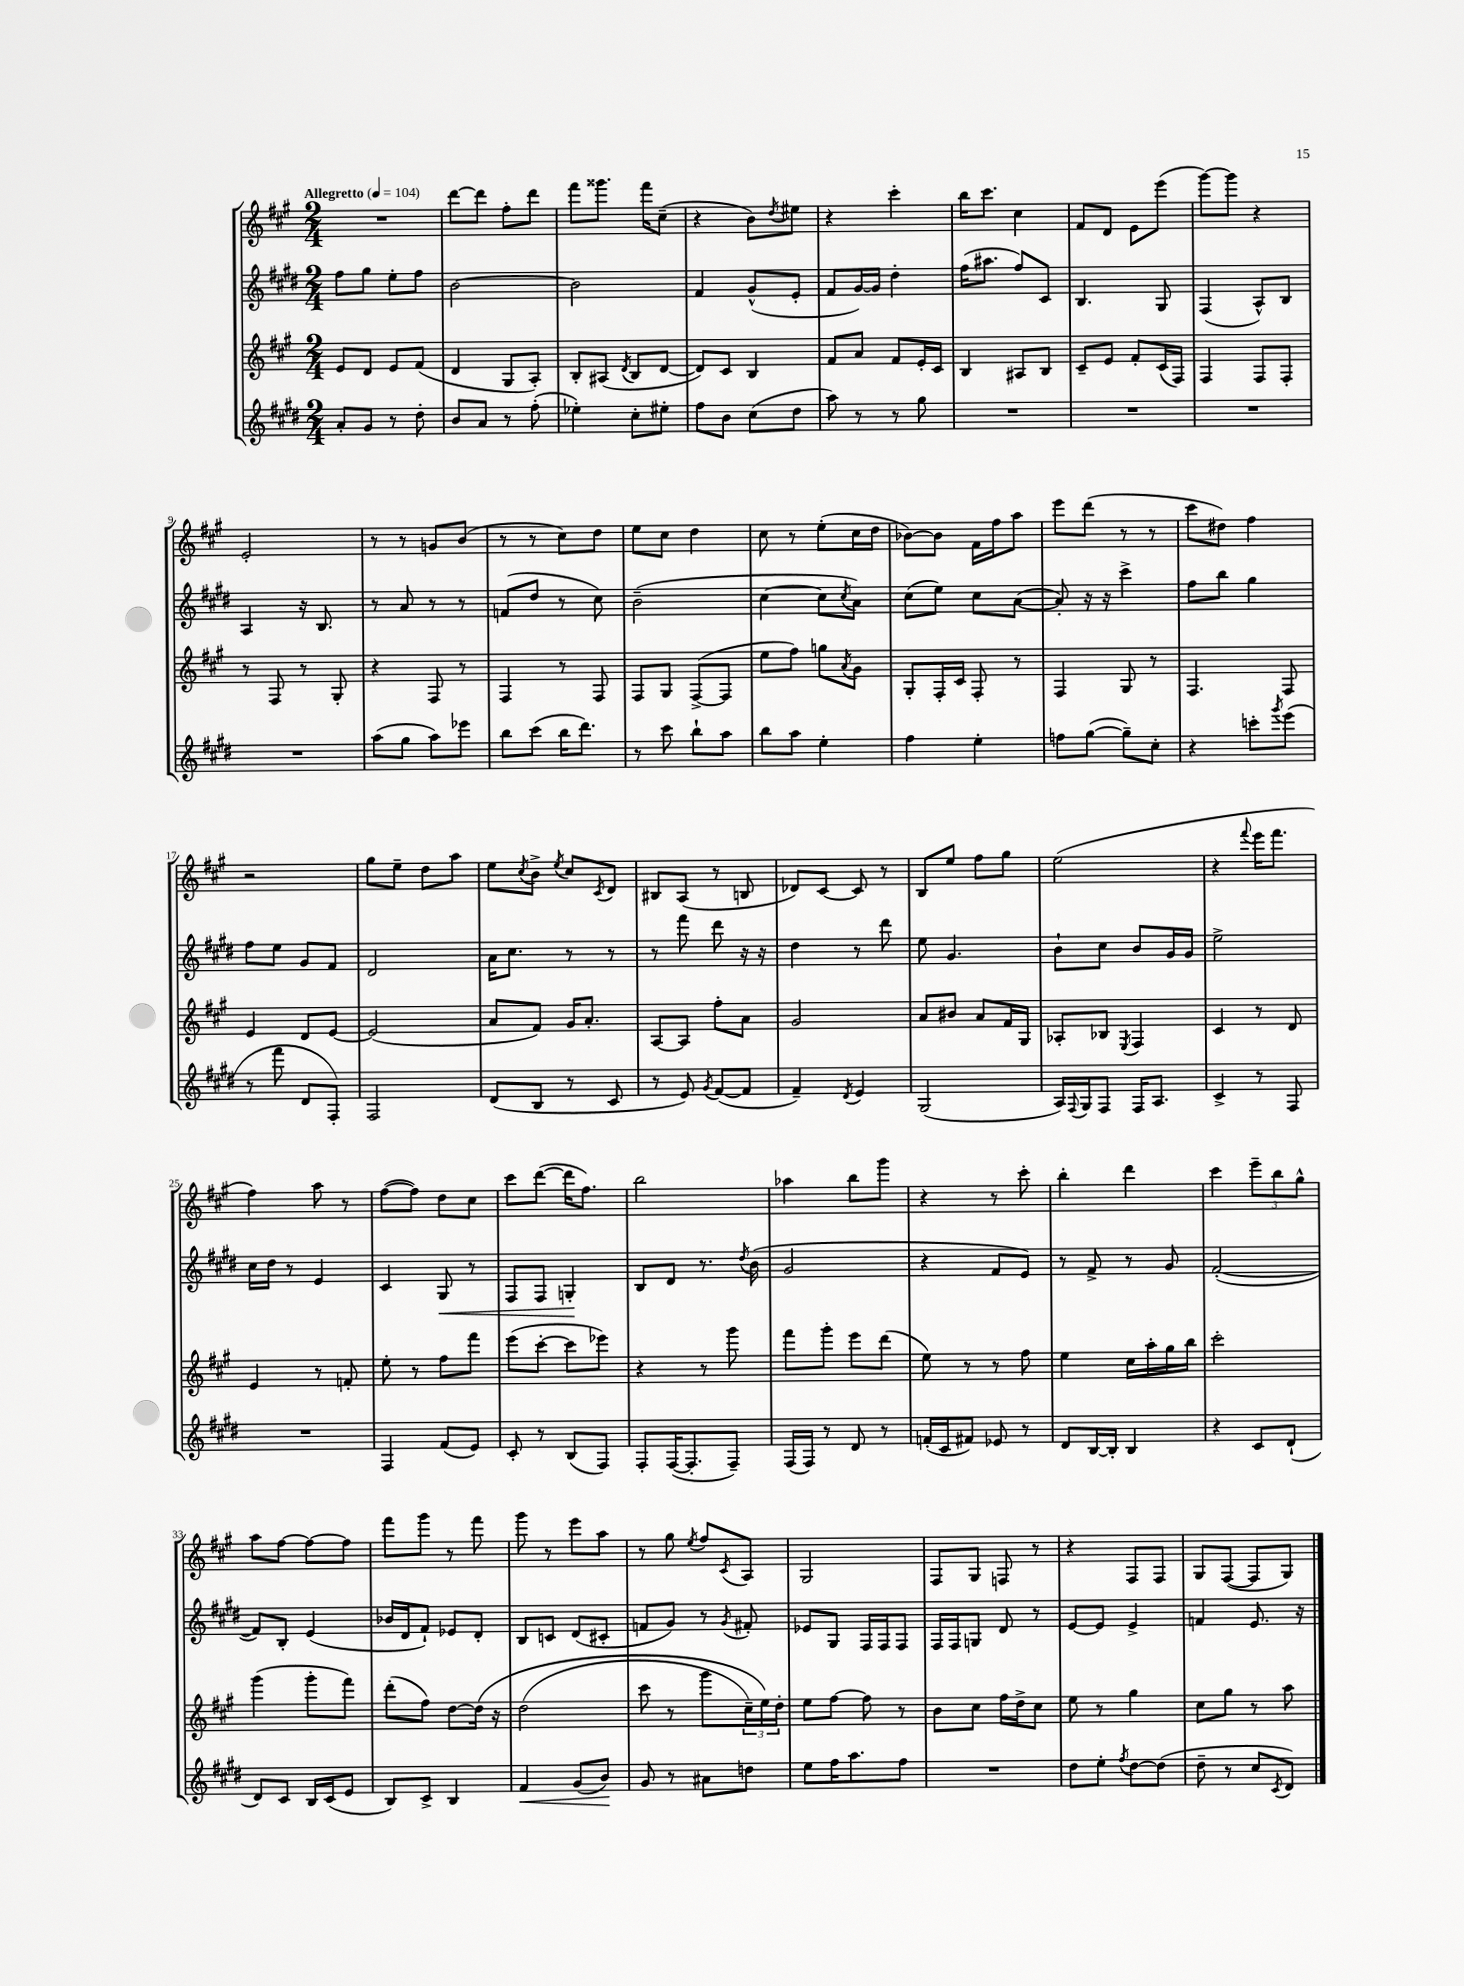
<<
\new StaffGroup <<
\new Staff = "s0" {
    \clef treble \key a \major \numericTimeSignature \time 2/4 \tempo "Allegretto" 4 = 104
    R2 |
    d'''8~ d'''8 fis''8-. d'''8 |
    fis'''8 gisis'''8. fis'''16 cis''8--( |
    r4 b'8) \acciaccatura { d''8 } eis''8 |
    r4 cis'''4-. |
    b''16 cis'''8. cis''4 |
    fis'8 d'8 e'8 e'''8( |
    gis'''8~) gis'''8 r4 |
    e'2-. |
    r8 r8 g'8 b'8( |
    r8 r8 cis''8) d''8 |
    e''8 cis''8 d''4 |
    cis''8 r8 e''8-.( cis''16 d''16 |
    bes'8~) bes'8 fis'16 fis''16 a''8 |
    e'''8 d'''8( r8 r8 |
    cis'''8 dis''8) fis''4 |
    r2 |
    gis''8 e''8-- d''8 a''8 |
    e''8 \acciaccatura { cis''8 } b'8-> \acciaccatura { e''8 } cis''8 \acciaccatura { cis'8 } d'8 |
    bis8 a8( r8 b8 |
    des'8) cis'8~ cis'8 r8 |
    b8 e''8 fis''8 gis''8 |
    e''2( |
    r4 \appoggiatura { fis'''8 } e'''16 fis'''8. |
    fis''4) a''8 r8 |
    fis''8~( fis''8) d''8 cis''8 |
    cis'''8 d'''8~( d'''16 fis''8.) |
    b''2 |
    aes''4 b''8 gis'''8 |
    r4 r8 cis'''8-. |
    b''4-. d'''4 |
    cis'''4 \tuplet 3/2 { e'''8-- b''8 gis''8-^ } |
    a''8 fis''8~ fis''8~ fis''8 |
    fis'''8 gis'''8 r8 fis'''8 |
    gis'''8 r8 e'''8 a''8 |
    r8 gis''8 \acciaccatura { e''8 } fis''8 \acciaccatura { cis'8 } a8 |
    gis2 |
    fis8 gis8 f8 r8 |
    r4 fis8 fis8 |
    gis8 fis8~( fis8 gis8) \bar "|." |
}
\new Staff = "s1" {
    \clef treble \key e \major \numericTimeSignature \time 2/4
    fis''8 gis''8 e''8-. fis''8 |
    b'2~ |
    b'2 |
    fis'4 gis'8-^( e'8-. |
    fis'8 gis'16~) gis'16 dis''4-. |
    fis''16( ais''8. fis''8) cis'8 |
    b4. gis8 |
    fis4( a8-^) b8 |
    a4 r16 b8. |
    r8 a'8 r8 r8 |
    f'8( dis''8 r8 cis''8) |
    b'2--( |
    cis''4~ cis''8 \acciaccatura { cis''8 } a'8) |
    cis''8( e''8) cis''8 a'8~( |
    a'8-.) r16 r16 cis'''4-> |
    fis''8 b''8 gis''4 |
    fis''8 e''8 gis'8 fis'8 |
    dis'2 |
    a'16 cis''8. r8 r8 |
    r8 fis'''8 dis'''8 r16 r16 |
    dis''4 r8 dis'''8 |
    e''8 gis'4. |
    b'8-! cis''8 b'8 gis'16 gis'16 |
    e''2-> |
    cis''16 dis''16 r8 e'4 |
    cis'4 gis8\< r8 |
    fis8 fis8 g4-.\! |
    b8 dis'8 r8. \acciaccatura { dis''8 } b'16( |
    gis'2 |
    r4 fis'8 e'8) |
    r8 fis'8-> r8 gis'8 |
    fis'2~-.( |
    fis'8) b8-. e'4( |
    bes'16 dis'16 fis'8-!) ees'8 dis'8-. |
    b8 c'8 dis'8( cis'8-. |
    f'8 gis'8) r8 \acciaccatura { gis'8 } fis'8-. |
    ees'8 gis8 fis16 fis16 fis8 |
    fis16 fis16 g8 dis'8 r8 |
    e'8~ e'8 e'4-> |
    f'4 e'8. r16 \bar "|." |
}
\new Staff = "s2" {
    \clef treble \key a \major \numericTimeSignature \time 2/4
    e'8 d'8 e'8 fis'8( |
    d'4 gis8 a8-.) |
    b8-. ais8( \acciaccatura { d'8 } b8 d'8~ |
    d'8) cis'8 b4 |
    fis'8 a'8 fis'8 e'16-. cis'16 |
    b4 ais8 b8 |
    cis'8-- e'8 fis'8-. cis'16( fis16) |
    fis4 fis8 fis8-. |
    r8 fis8 r8 gis8-. |
    r4 fis8 r8 |
    fis4 r8 fis8 |
    fis8 gis8 fis8~->( fis8 |
    e''8 fis''8) g''8 \acciaccatura { a'8 } gis'8 |
    gis8-. fis16-. cis'16 fis8-. r8 |
    fis4 gis8 r8 |
    fis4. fis8 |
    e'4 d'8 e'8~ |
    e'2( |
    a'8 fis'8) gis'16 a'8.-. |
    a8~ a8 fis''8-. a'8 |
    gis'2 |
    a'8 bis'8 a'8 fis'16 gis16 |
    aes8-. bes8 \acciaccatura { e8 } fis4 |
    cis'4 r8 d'8 |
    e'4 r8 f'8-. |
    e''8-. r8 fis''8 fis'''8 |
    e'''8( cis'''8~-. cis'''8 ees'''8) |
    r4 r8 gis'''8 |
    fis'''8 gis'''8-. e'''8 d'''8( |
    e''8) r8 r8 fis''8 |
    e''4 cis''16 a''16-. gis''16 b''16 |
    cis'''2-. |
    gis'''4( gis'''8-. fis'''8) |
    d'''8-.( fis''8) d''8~ d''16\( r16 |
    d''2( |
    cis'''8 r8 gis'''8 \tuplet 3/2 { cis''16--) e''16\) d''16-. } |
    e''8 fis''8~ fis''8 r8 |
    b'8 cis''8 fis''16 d''16-> cis''8 |
    e''8 r8 gis''4 |
    cis''8 gis''8 r8 a''8 \bar "|." |
}
\new Staff = "s3" {
    \clef treble \key e \major \numericTimeSignature \time 2/4
    a'8-. gis'8 r8 dis''8-. |
    b'8 a'8 r8 fis''8-.( |
    ees''4-.) cis''8-. eis''8-. |
    fis''8 b'8 cis''8( dis''8 |
    a''8) r8 r8 gis''8 |
    R2 |
    R2 |
    R2 |
    R2 |
    a''8( gis''8 a''8) ees'''8 |
    b''8 cis'''8( b''16 dis'''8.) |
    r8 cis'''8 b''8-! a''8 |
    b''8 a''8 e''4-. |
    fis''4 e''4-. |
    f''8 gis''8~( gis''8--) cis''8-. |
    r4 c'''8-. \acciaccatura { gis'''8 } e'''8( |
    r8 fis'''8 dis'8 fis8-.) |
    fis2 |
    dis'8( b8 r8 cis'8 |
    r8 e'8) \acciaccatura { gis'8 } fis'8~( fis'8 |
    fis'4--) \acciaccatura { dis'8 } e'4 |
    gis2( |
    a16) \appoggiatura { fis8 } gis16 fis8 fis16 a8. |
    cis'4-> r8 fis8 |
    R2 |
    fis4 fis'8( e'8) |
    cis'8-. r8 b8( fis8) |
    fis8-. fis16~( fis8.-. fis8--) |
    fis16( fis16) r8 dis'8 r8 |
    f'16-.( cis'16 fis'8) ees'8 r8 |
    dis'8 b16~ b16-. b4 |
    r4 cis'8 dis'8-!( |
    dis'8) cis'8 b16 cis'16( e'8 |
    b8) cis'8-> b4 |
    fis'4\< gis'8( b'8\!) |
    gis'8 r8 ais'8 d''8 |
    e''8 fis''16 a''8. fis''8 |
    R2 |
    dis''8 e''8-. \acciaccatura { fis''8 } dis''8~ dis''8( |
    dis''8-- r8 cis''8 \acciaccatura { cis'8 } dis'8) \bar "|." |
}
>>
>>
